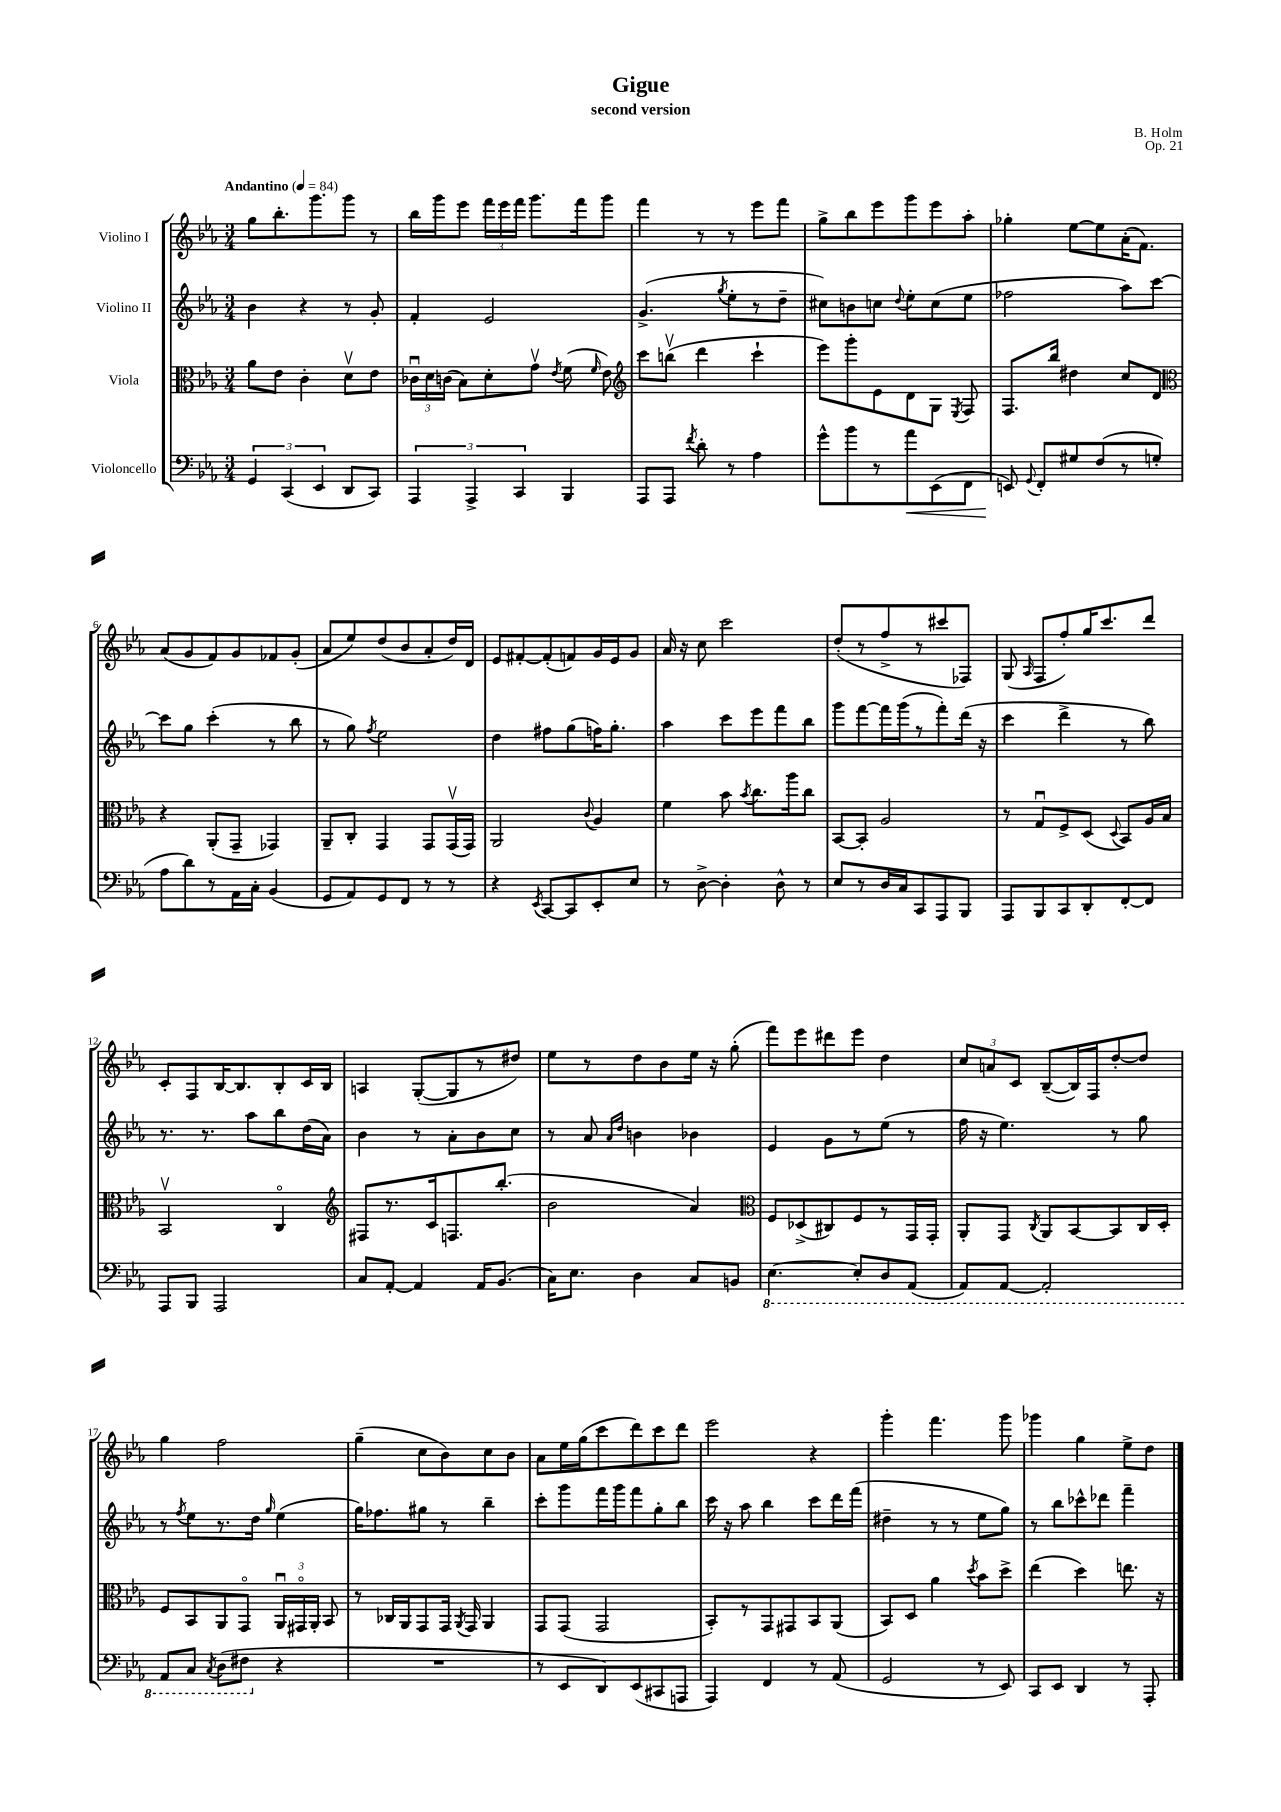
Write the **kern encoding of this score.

**kern	**dynam	**kern	**kern	**kern
*part4	*part4	*part3	*part2	*part1
*staff4	*staff4	*staff3	*staff2	*staff1
*I"Violoncello	*	*I"Viola	*I"Violino II	*I"Violino I
*clefF4	*	*clefC3	*clefG2	*clefG2
*k[b-e-a-]	*	*k[b-e-a-]	*k[b-e-a-]	*k[b-e-a-]
*M3/4	*	*M3/4	*M3/4	*M3/4
*MM84	*	*MM84	*MM84	*MM84
=1	=1	=1	=1	=1
!	!	!	!	!LO:TX:a:B:t=Andantino
6GG/	.	8a-\L	4b-\	8gg\L
.	.	8e-\J	.	8.bb-'\
(6CC/	.	.	.	.
.	.	4c'\	4r	.
.	.	.	.	8.ggg\
6EE-/	.	.	.	.
8DD/L	.	8dv\L	8r	8ggg\J
8CC/J)	.	8e-\J	8g'/	8r
=2	=2	=2	=2	=2
6AAA-/	.	24c-Xu\LL	4f'/	16bb-\LL
.	.	24d\	.	.
.	.	.	.	16ggg\J
.	.	(24cn\JJ	.	.
.	.	8B-\L)	.	8eee-\J
6AAA-^/	.	.	.	.
.	.	8d'\	2e-/	24fff\LL
.	.	.	.	24eee-\
6CC/	.	.	.	24fff\JJ
.	.	8gv\J	.	8.ggg\L
.	.	8qe-/	.	.
4BBB-/	.	(8f\	.	.
.	.	.	.	16fff\k
.	.	16qqf/	.	.
.	.	8e-\)	.	8ggg\J
=3	=3	=3	=3	=3
*	*	*clefG2	*	*
8AAA-/L	.	8ccc\L	(4.g^/	4fff\
8AAA-/J	.	(8bbnv\J	.	.
8qf/	.	.	.	.
8d'\	.	4ddd\	.	8r
.	.	.	8qgg/	.
8r	.	.	8ee-'\L	8r
4A-\	.	4ccc`\	8r	8eee-\L
.	.	.	8dd~\J	8fff\J
=4	=4	=4	=4	=4
8g^^\L	.	8eee-\L)	8cc#X\L)	8gg^\L
8b-\	.	8ggg'\	8bn\	8bb-\
8r	.	8e-\	8ccn\J	8eee-\
.	.	.	8qqdd/	.
!	!LO:HP:b	!	!	!
8a-\	<	8d\	8ee-'\L	8ggg\
(8EE-\	.	8G\J	(8cc\	8eee-\
.	.	8qE-/	.	.
8FF\J	.	8F/	8ee-\J	8aa-'\J
=5	=5	=5	=5	=5
8EEn/)	.	8.F/L	2ff-X\	4gg-X'\
8qqGG/	.	.	.	.
8FF'/L	[	.	.	.
.	.	16bb-/Jk	.	.
8G#X/	.	4dd#X\	.	[8ee-\L
(8F/	.	.	.	8ee-\]
8r	.	8cc/L	8aa-\L)	(16a-'\K
.	.	.	.	8.f\J)
8Gn'/J	.	8d/J	[8ccc\J	.
!!LO:LB:g=z
=6	=6	=6	=6	=6
*	*	*clefC3	*	*
8A-\L	.	4r	8ccc\L]	(8a-/L
8d\)	.	.	8gg\J	8g/
8r	.	(8AA-'/L	(4ccc'\	8f/)
16AA-\L	.	8GG~/J	.	8g/
16C'\JJ	.	.	.	.
(4BB-/	.	4GG-X/)	8r	8f-X/
.	.	.	8bb-\	(8g'/J
=7	=7	=7	=7	=7
8GG/L	.	8AA-~/L	8r	8a-/L
8AA-/)	.	8C'/J	8gg\)	8ee-/)
.	.	.	8qff/	.
8GG/	.	4GG/	2ee-\	(8dd/
8FF/J	.	.	.	8b-/
8r	.	8GG/L	.	8a-'/
8r	.	(16GGv/L	.	16dd/L)
.	.	16GG/JJ)	.	16d/JJ
=8	=8	=8	=8	=8
4r	.	2AA-/	4dd\	8e-/L
.	.	.	.	[8f#X'/
8qEE-/	.	.	.	.
[8CC/L	.	.	8ff#X\L	(8f#'/]
8CC/]	.	.	(8gg\	8fn/)
.	.	8qqc/	.	.
8EE-'/	.	4A-/	16ffn\K)	16g/L
.	.	.	8.gg'\J	16e-/J
8E-/J	.	.	.	8g/J
=9	=9	=9	=9	=9
8r	.	4f\	4aa-\	16a-/
.	.	.	.	16r
[8D^\	.	.	.	8cc\
4D'\]	.	8b-\	8ccc\L	2ccc\
.	.	8qb-/	.	.
.	.	8.cc\L	8eee-\	.
8D^^\	.	.	8fff\	.
.	.	16aa-\k	.	.
8r	.	8cc\J	8bb-\J	.
=10	=10	=10	=10	=10
8E-/L	.	[8BB-/L	8ggg\L	(8dd'/L
8r	.	8BB-'/J]	[8fff\	8r
16D/L	.	2A-/	16fff\L]	8ff^/
16C/J	.	.	(16ggg\J	.
8CC/	.	.	8r	8r
8AAA-/	.	.	8fff'\)	8ccc#X/
8BBB-/J	.	.	(16ddd\Jk	8F-X/J)
.	.	.	16r	.
=11	=11	=11	=11	=11
8AAA-/L	.	8r	4ccc\	(8G/
.	.	.	.	16qqA-/
8BBB-/	.	8Gu/L	.	8F/L
8CC/	.	8F^/	4ddd^\	8ff'/)
8DD'/	.	(8D/J	.	16gg/K
.	.	.	.	8.ccc/
.	.	8qqD/	.	.
[8FF'/	.	8BB-/L)	8r	.
8FF/J]	.	16A-/L	8bb-\)	8ddd/J
.	.	16B-/JJ	.	.
!!LO:LB:g=z
=12	=12	=12	=12	=12
8AAA-/L	.	2BB-v/	8.r	8c'/L
8BBB-/J	.	.	.	8F/
.	.	.	8.r	.
2AAA-/	.	.	.	[16B-/K
.	.	.	.	8.B-/]
.	.	.	8aa-\L	.
.	.	4C/	8bb-\	8B-'/
.	.	.	(16dd\L	16c/L
.	.	.	16a-\JJ)	16B-/JJ
=13	=13	=13	=13	=13
*	*	*clefG2	*	*
8C/L	.	8F#X/L	4b-\	4An/
[8AA-'/J	.	8.r	.	.
4AA-/]	.	.	8r	([8G'/L
.	.	16c/k	.	.
.	.	8.Fn/	8a-'\L	8G/]
16AA-/KL	.	.	8b-\	8r
(8.BB-/J	.	(8.bb-'/J	.	.
.	.	.	8cc\J	8dd#X/J)
=14	=14	=14	=14	=14
16C\KL)	.	2b-\	8r	8ee-\L
8.E-\J	.	.	.	.
.	.	.	8a-/	8r
.	.	.	16qqa-/LL	.
.	.	.	16qqdd/JJ	.
4D\	.	.	4bn\	8dd\
.	.	.	.	8b-\
8C/L	.	4a-/)	4b-X\	16ee-\Jk
.	.	.	.	16r
8BBn/J	.	.	.	(8gg'\
=15	=15	=15	=15	=15
*	*	*clefC3	*	*
*8ba	*	*	*	*
[4.EE-\	.	8F/L	4e-/	8fff\L)
.	.	(8D-X^/	.	8eee-\
.	.	8C#X/)	8g\L	8ddd#X\
8EE-'/L]	.	8F/	8r	8eee-\J
8DD/	.	8r	(8ee-\J	4dd\
(8AAA-/J	.	16GG/L	8r	.
.	.	16GG'/JJ	.	.
=16	=16	=16	=16	=16
8AAA-/L)	.	8AA-'/L	16ff\	12cc/L
.	.	.	16r	.
.	.	.	.	12an/
[8AAA-/J	.	8GG/J	4.ee-\)	.
.	.	.	.	12c/J
.	.	8qC/	.	.
2AAA-'/]	.	8AA-/L	.	([8B-~/L
.	.	[8BB-/	.	16B-/L])
.	.	.	.	16F/J
.	.	8BB-/]	8r	[8dd'/
.	.	16C/L	8gg\	8dd/J]
.	.	16D'/JJ	.	.
!!LO:LB:g=z
=17	=17	=17	=17	=17
8AAA-/L	.	8F/L	8r	4gg\
.	.	.	8qff/	.
8CC/J	.	8BB-/	8ee-\L	.
8qCC/	.	.	.	.
(8DD\L	.	8AA-/	8.r	2ff\
8FF#X\J	.	8GG/J	.	.
.	.	.	16dd\Jk	.
.	.	.	16qqgg/	.
*X8ba	*	*	*	*
4r	.	24AA-u/LL	(4ee-\	.
.	.	24GG#X/	.	.
.	.	24AA-'/JJ	.	.
.	.	8BB-/	.	.
=18	=18	=18	=18	=18
2.r	.	8r	16gg\KL)	(4gg~\
.	.	.	8.ff-X\	.
.	.	16C-X/LL	.	.
.	.	16AA-/J	.	.
.	.	8GG/	8gg#X\J	8cc\L
.	.	16GG/Jk	8r	8b-\)
.	.	8qAA-/	.	.
.	.	16GG/	.	.
.	.	4AA-/	4bb-~\	8cc\
.	.	.	.	8b-\J
=19	=19	=19	=19	=19
8r	.	8GG/L	8ccc'\L	8a-\L
8EE-/L	.	(8GG/J	8ggg\	16ee-\L
.	.	.	.	(16gg\J
8DD/)	.	2GG/	16fff\L	8ccc\
.	.	.	16ggg\J	.
(8EE-/	.	.	8fff\	8ddd\)
8CC#X/	.	.	8gg'\	8ccc\
8AAAn/J	.	.	8bb-\J	8ddd\J
=20	=20	=20	=20	=20
4AAA-/)	.	8BB-'/L)	16ccc\	2eee-\
.	.	.	16r	.
.	.	8r	8aa-\	.
4FF/	.	8GG/	4bb-\	.
.	.	8GG#X/	.	.
8r	.	8BB-/	8ccc\L	4r
(8AA-/	.	(8AA-/J	16ddd\L	.
.	.	.	(16fff\JJ	.
=21	=21	=21	=21	=21
2GG/	.	8BB-/L)	4dd#X~\	4ggg'\
.	.	8D/J	.	.
.	.	4a-\	8r	4.fff\
.	.	.	8r	.
.	.	8qdd/	.	.
8r	.	8b-\L	8ee-\L	.
8EE-/)	.	8dd^\J	8gg\J)	8ggg\
=22	=22	=22	=22	=22
8CC/L	.	(4ee-\	8r	4ggg-X\
8EE-/J	.	.	8bb-\L	.
4DD/	.	4dd\)	8ccc-X^^\	4gg\
.	.	.	8ddd-X\J	.
8r	.	8.een\	4fff~\	8ee-^\L
8AAA-'/	.	.	.	8dd\J
.	.	16r	.	.
==	==	==	==	==
*-	*-	*-	*-	*-
